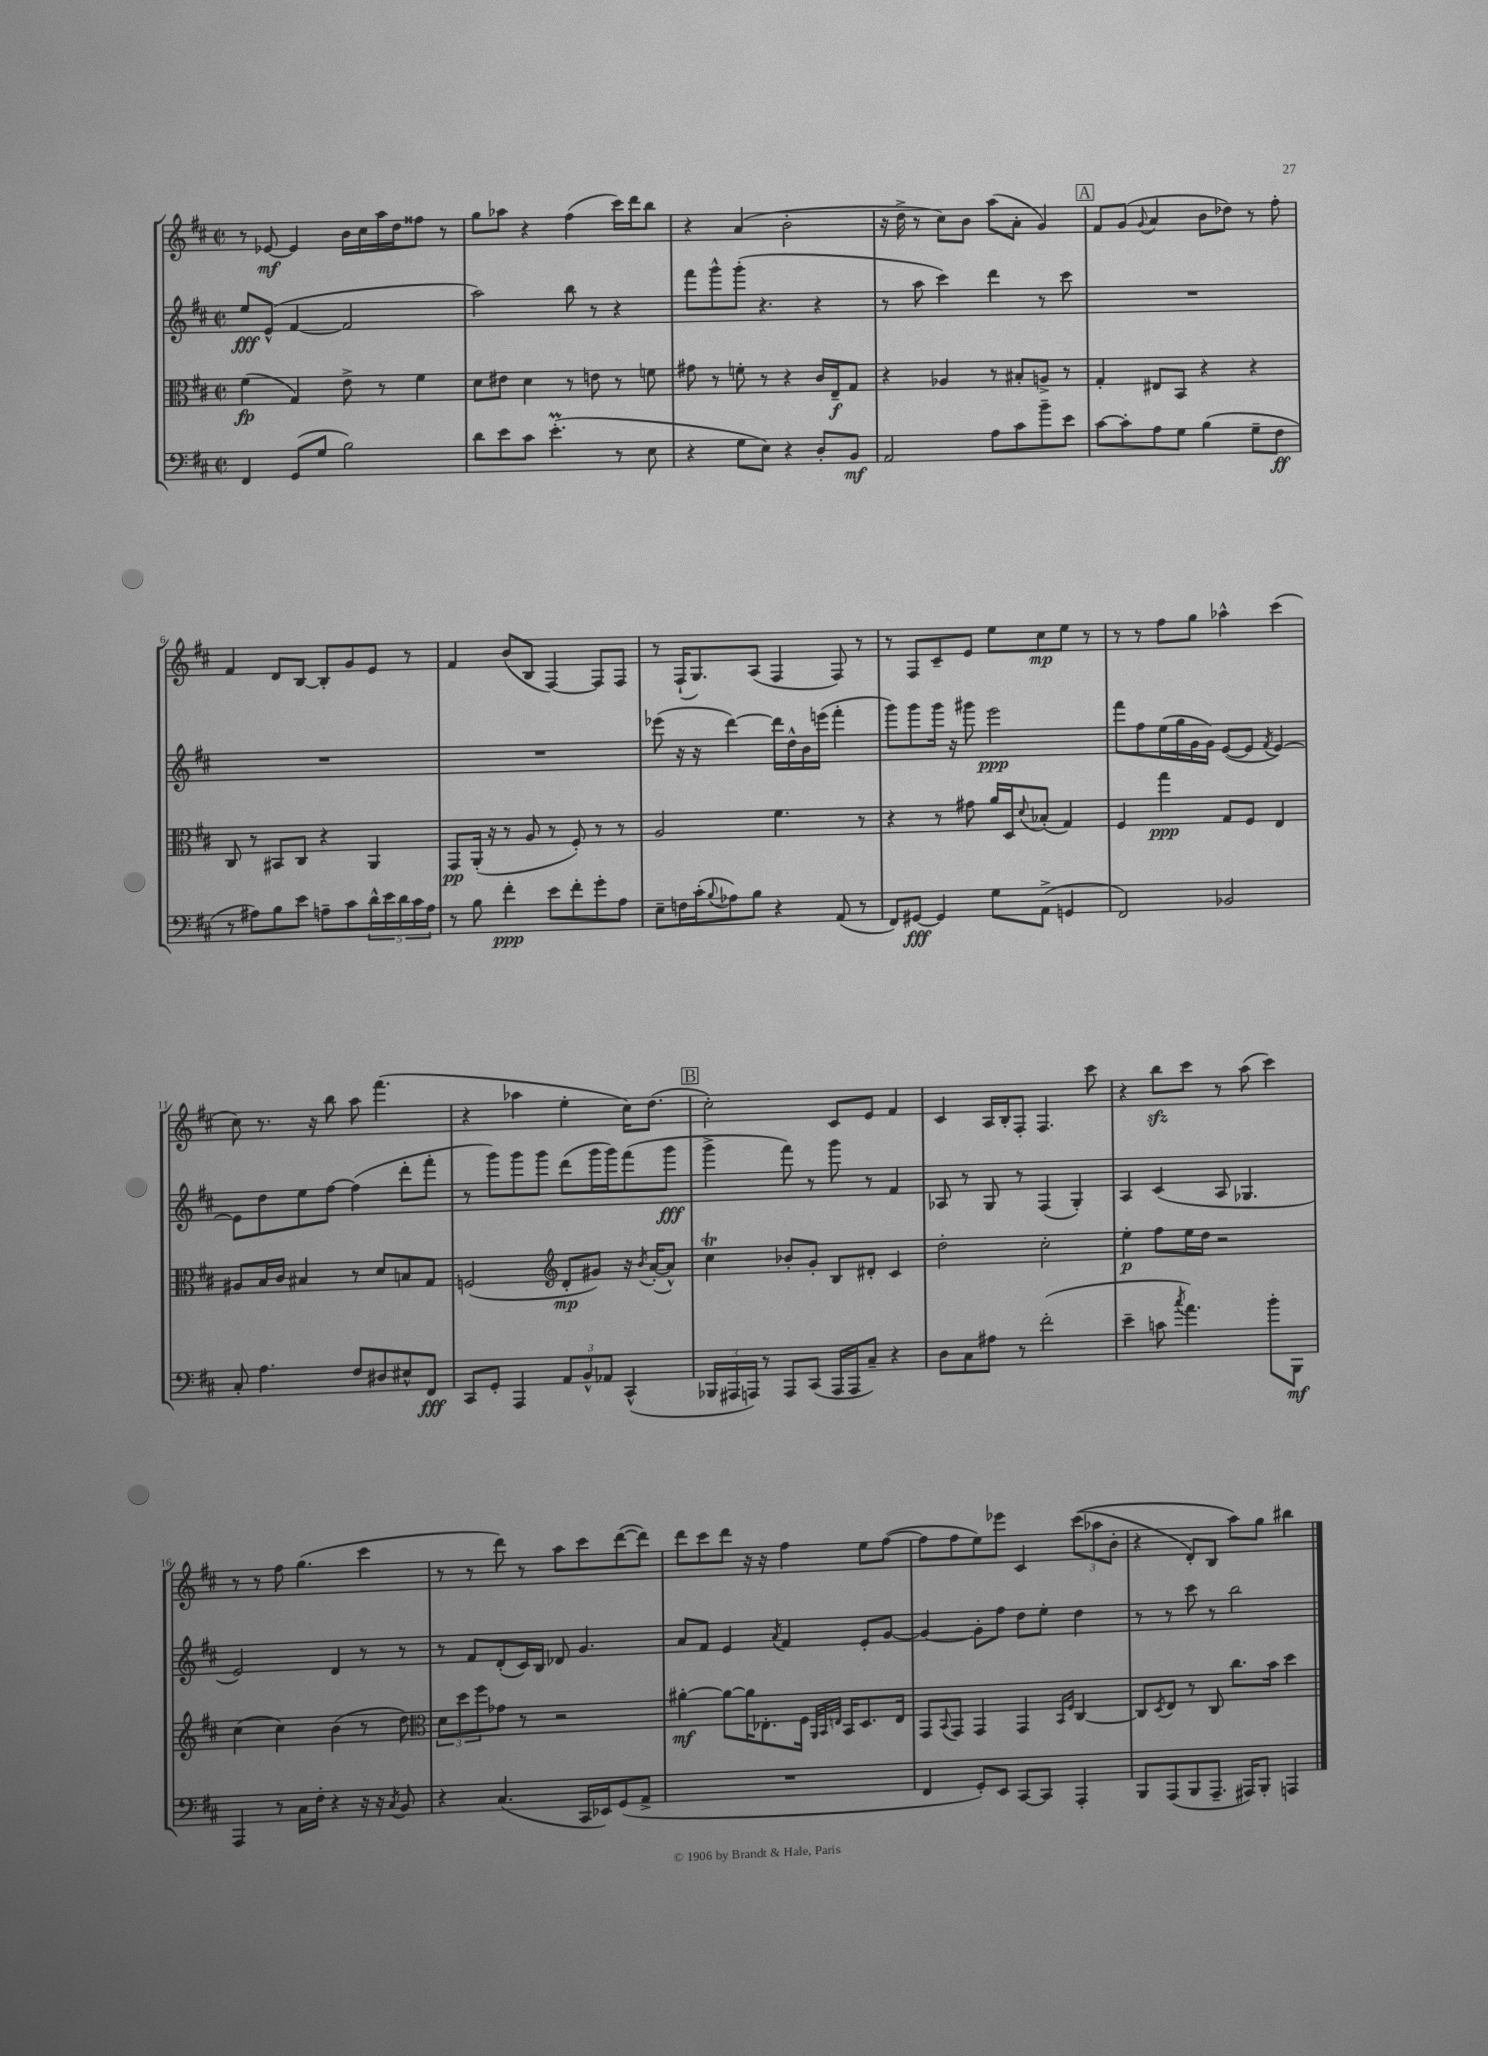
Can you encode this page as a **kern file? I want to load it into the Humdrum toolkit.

**kern	**dynam	**kern	**dynam	**kern	**dynam	**kern	**dynam
*part4	*part4	*part3	*part3	*part2	*part2	*part1	*part1
*staff4	*staff4	*staff3	*staff3	*staff2	*staff2	*staff1	*staff1
*clefF4	*	*clefC3	*	*clefG2	*	*clefG2	*
*k[f#c#]	*	*k[f#c#]	*	*k[f#c#]	*	*k[f#c#]	*
*M2/2	*	*M2/2	*	*M2/2	*	*M2/2	*
*met(c|)	*	*met(c|)	*	*met(c|)	*	*met(c|)	*
=1	=1	=1	=1	=1	=1	=1	=1
4FF#/	.	(4f#\	fp	8ee/L	fff	8r	.
.	.	.	.	(8e^^/J	.	[8e-X/	mf
(8GG/L	.	4G/)	.	[4f#/	.	4e-/]	.
8G/J	.	.	.	.	.	.	.
2B\)	.	8e^\	.	2f#/]	.	16b\LL	.
.	.	.	.	.	.	16cc#\	.
.	.	8r	.	.	.	16aa\	.
.	.	.	.	.	.	16dd\J	.
.	.	4f#\	.	.	.	8ff##X\J	.
.	.	.	.	.	.	8r	.
=2	=2	=2	=2	=2	=2	=2	=2
8d\L	.	8d\L	.	2aa\)	.	8gg\L	.
8e\	.	8e#X\J	.	.	.	8aa-X\J	.
8c#\J	.	4d\	.	.	.	4r	.
(4.eM'\	.	.	.	.	.	.	.
.	.	8r	.	8bb\	.	(4ff#\	.
.	.	8en\	.	8r	.	.	.
8r	.	8r	.	4r	.	16ccc#\LL)	.
.	.	.	.	.	.	16ddd\J	.
8E\	.	8fn\	.	.	.	8bb\J	.
=3	=3	=3	=3	=3	=3	=3	=3
4r	.	8g#X\	.	8fff#\L	.	4r	.
.	.	8r	.	8ggg^^\	.	.	.
8G\L	.	8fn'\	.	(8ggg'\J	.	(4a/	.
8E\J)	.	8r	.	4.r	.	.	.
4r	.	4r	.	.	.	2b'\	.
8D'/L	.	16c#/LL	.	4r	.	.	.
.	.	16E~/J	f	.	.	.	.
8BB/J	mf	8G/J	.	.	.	.	.
=4	=4	=4	=4	=4	=4	=4	=4
2AA/	.	4r	.	8r	.	16r	.
.	.	.	.	.	.	16dd^\	.
.	.	.	.	8aa\	.	8r	.
.	.	4A-X/	.	4ccc#\)	.	8cc#\L)	.
.	.	.	.	.	.	8b\J	.
8A\L	.	8r	.	4ddd\	.	(8aa\L	.
8c#\	.	8B#X'/L	.	.	.	8a'\J	.
8b~\	.	8An^/J	.	8r	.	4g/)	.
8e\J	.	8r	.	8ccc#\	.	.	.
!!LO:REH:place=s1:t=A
=5	=5	=5	=5	=5	=5	=5	=5
[8c#\L	.	4G'/	.	1r	.	8f#/L	.
8c#'\]	.	.	.	.	.	(8g/J	.
.	.	.	.	.	.	8qqg/	.
8A\	.	8E#X/L	.	.	.	4a/	.
8G\J	.	8BB/J	.	.	.	.	.
(4B\	.	4r	.	.	.	8b\L	.
.	.	.	.	.	.	8dd-X\J)	.
8G~\L	.	4r	.	.	.	8r	.
8F#\J	ff	.	.	.	.	8ff#'\	.
!!LO:LB:g=z
=6	=6	=6	=6	=6	=6	=6	=6
8r	.	8C#/	.	1r	.	4f#/	.
8A#X\L)	.	8r	.	.	.	.	.
8B\	.	8BB#X/L	.	.	.	8d/L	.
8e\J	.	8C#/J	.	.	.	[8B/J	.
8An~\L	.	4r	.	.	.	8B'/L]	.
8c#\	.	.	.	.	.	8g/	.
20d^^\L	.	4AA/	.	.	.	8e/J	.
20e\	.	.	.	.	.	.	.
20d\	.	.	.	.	.	.	.
.	.	.	.	.	.	8r	.
20c#\	.	.	.	.	.	.	.
20A\JJ	.	.	.	.	.	.	.
=7	=7	=7	=7	=7	=7	=7	=7
8r	.	8GG/L	pp	1r	.	4f#/	.
8B\	.	(16AA'/Jk	.	.	.	.	.
.	.	16r	.	.	.	.	.
4f#'\	ppp	8r	.	.	.	(8b/L	.
.	.	8A/	.	.	.	8B/J	.
8e\L	.	8r	.	.	.	[4F#/)	.
8f#'\	.	8F#'/)	.	.	.	.	.
8g'\	.	8r	.	.	.	8F#/L]	.
8A\J	.	8r	.	.	.	8F#/J	.
=8	=8	=8	=8	=8	=8	=8	=8
8E~\L	.	2A/	.	(8eee-X\	.	8r	.
16Fn\L	.	.	.	16r	.	(16F#`/KL	.
(16c#'\J	.	.	.	16r	.	8.G/)	.
8qqB/	.	.	.	.	.	.	.
8A-X\)	.	.	.	[4ddd\)	.	.	.
8B\J	.	.	.	.	.	(8A/J	.
4r	.	4.f#\	.	16ddd\LL]	.	4F#/	.
.	.	.	.	16dd^^\	.	.	.
.	.	.	.	16b\	.	.	.
.	.	.	.	(16eeen\JJ	.	.	.
(8AA/	.	.	.	4fff#'\	.	8F#/)	.
8r	.	8r	.	.	.	8r	.
=9	=9	=9	=9	=9	=9	=9	=9
8FF#/L)	.	4r	.	8ggg\L)	.	8r	.
[8GG#X/J	fff	.	.	8ggg\	.	8F#/L	.
4GG#/]	.	8r	.	16ggg\Jk	.	8c#~/	.
.	.	.	.	16r	.	.	.
.	.	8g#X\	.	8ggg#X\	.	8e/J	.
8G\L	.	16a/LL	.	2eee\	ppp	8ee\L	.
.	.	16D/J	.	.	.	.	.
.	.	8qqd/	.	.	.	.	.
(8AA^\J	.	(8B-X'/J	.	.	.	8cc#\	mp
4GGn/	.	4G/)	.	.	.	8ee\J	.
.	.	.	.	.	.	8r	.
=10	=10	=10	=10	=10	=10	=10	=10
2FF#/)	.	4F#/	.	8fff#\L	.	8r	.
.	.	.	.	8ff#\	.	8r	.
.	.	4gg\	ppp	(16ee\L	.	8ff#\L	.
.	.	.	.	16gg\	.	.	.
.	.	.	.	16g\	.	8gg\J	.
.	.	.	.	16g\JJ)	.	.	.
2BB-X/	.	8G/L	.	([8e/L	.	4aa-X^^\	.
.	.	8F#/J	.	8e/J]	.	.	.
.	.	.	.	8qf#/	.	.	.
.	.	4E/	.	[4e/)	.	(4ccc#\	.
!!LO:LB:g=z
=11	=11	=11	=11	=11	=11	=11	=11
8C#'/	.	8A#X/L	.	8e\L]	.	8cc#\)	.
4.A\	.	16B/L	.	8dd\	.	8.r	.
.	.	16c#/JJ	.	.	.	.	.
.	.	4B#X/	.	8ee\	.	.	.
.	.	.	.	.	.	16r	.
.	.	.	.	[8ff#\J	.	8bb\	.
8F#/L	.	8r	.	(4ff#\]	.	8aa\	.
8D#X/	.	8d/L	.	.	.	(4.fff#\	.
8E#X^^/	.	8Bn/	.	8ddd'\L	.	.	.
8FF#/J	fff	8G/J	.	8fff#'\J	.	.	.
=12	=12	=12	=12	=12	=12	=12	=12
8CC#/L	.	(2Fn/	.	8r	.	4r	.
8GG'/J	.	.	.	8ggg\L)	.	.	.
4AAA/	.	.	.	8ggg\	.	4aa-X\	.
.	.	.	.	8ggg\J	.	.	.
*	*	*clefG2	*	*	*	*	*
12AA/L	.	8d'/L	mp	(8ddd\L	.	4ee'\	.
12BB^^/	.	.	.	.	.	.	.
.	.	8g#X/J)	.	16ggg\L	.	.	.
12AA-X/J	.	.	.	.	.	.	.
.	.	.	.	16ggg\J)	.	.	.
(4CC#^^/	.	16r	.	(8fff#\	.	16cc#\KL)	.
.	.	8qb/	.	.	.	.	.
.	.	([16a'/KL	.	.	.	(8.dd\J	.
.	.	8a^^/J])	.	8ggg\J	fff	.	.
!!LO:REH:place=s1:t=B
=13	=13	=13	=13	=13	=13	=13	=13
24BBB-X/LL	.	4cc#t\	.	4ggg^\	.	2cc#'\)	.
24AAA#X/	.	.	.	.	.	.	.
24AAAn/JJ)	.	.	.	.	.	.	.
8r	.	.	.	.	.	.	.
8AAA/L	.	8b-X'/L	.	8fff#\)	.	.	.
(8CC#/J	.	8g'/J	.	8r	.	.	.
16AAA/LL	.	8B/L	.	8ggg\	.	8c#/L	.
16AAA/J	.	.	.	.	.	.	.
8C#~/J)	.	8d#X'/J	.	8r	.	8e/J	.
4r	.	4c#/	.	4f#/	.	4f#/	.
=14	=14	=14	=14	=14	=14	=14	=14
8D\L	.	2dd'\	.	8A-X/	.	4c#/	.
8C#\	.	.	.	8r	.	.	.
8A#X\J	.	.	.	8G/	.	16A/LL	.
.	.	.	.	.	.	16B'/J	.
8r	.	.	.	8r	.	8F#'/J	.
(2f#'\	.	2cc#'\	.	(4F#/	.	4.F#/	.
.	.	.	.	4G'/)	.	.	.
.	.	.	.	.	.	8ccc#\	.
=15	=15	=15	=15	=15	=15	=15	=15
4e~\	.	4ee'\	p	4A/	.	4r	.
8cn\	.	8ff#\L	.	(4c#/	.	8bbzz\L	.
8qcc#/	.	.	.	.	.	.	.
4.a\)	.	16ee\L	.	.	.	8ccc#\J	.
.	.	16dd\JJ	.	.	.	.	.
.	.	2r	.	8A/	.	8r	.
.	.	.	.	4.G-X/	.	(8aa\	.
8b'\L	.	.	.	.	.	4ccc#\)	.
8BBB\J	mf	.	.	.	.	.	.
!!LO:LB:g=z
=16	=16	=16	=16	=16	=16	=16	=16
4AAA/	.	(4cc#\	.	2e/)	.	8r	.
.	.	.	.	.	.	8r	.
8r	.	4cc#\)	.	.	.	8ff#\	.
16C#\LL	.	.	.	.	.	(4.gg\	.
16F#'\JJ	.	.	.	.	.	.	.
4r	.	(4b\	.	4d/	.	.	.
16r	.	8r	.	8r	.	4ccc#\	.
16r	.	.	.	.	.	.	.
8qC#/	.	.	.	.	.	.	.
8BB/	.	8dd\)	.	8r	.	.	.
=17	=17	=17	=17	=17	=17	=17	=17
*	*	*clefC3	*	*	*	*	*
4r	.	12d\L	.	8r	.	8r	.
.	.	12dd\	.	.	.	.	.
.	.	.	.	8f#/L	.	8r	.
.	.	12ff#\	.	.	.	.	.
(4.C#/	.	8g-X\J	.	(8d'/	.	8ddd\)	.
.	.	8r	.	16c#/L)	.	8r	.
.	.	.	.	16B/JJ	.	.	.
.	.	2r	.	8d-X/	.	8aa\L	.
16CC#/LL	.	.	.	4.g/	.	8ccc#\	.
16EE-X/J)	.	.	.	.	.	.	.
(8GG/	.	.	.	.	.	([8ddd\	.
8AA^/J	.	.	.	.	.	8ddd\J])	.
=18	=18	=18	=18	=18	=18	=18	=18
1r	.	[4a#X'\	mf	8a/L	.	8ddd\L	.
.	.	.	.	8f#/J	.	8ccc#\	.
.	.	8a#\L_	.	4e/	.	8ddd\J	.
.	.	16a#\K]	.	.	.	16r	.
.	.	8.E-X'\	.	.	.	16r	.
.	.	.	.	8qa/	.	.	.
.	.	.	.	4f#/	.	4ff#\	.
.	.	16F#\Jk	.	.	.	.	.
.	.	32qqAA/LLL	.	.	.	.	.
.	.	32qqBB/	.	.	.	.	.
.	.	32qqEn/JJJ	.	.	.	.	.
.	.	16BB/KL	.	.	.	.	.
.	.	8.D/	.	8e'/L	.	8ee\L	.
.	.	.	.	[8g/J	.	([8ff#\J	.
.	.	16E/Jk	.	.	.	.	.
=19	=19	=19	=19	=19	=19	=19	=19
4FF#/	.	8GG/L	.	4g/_	.	8ff#\L]	.
.	.	8qqBB/	.	.	.	.	.
.	.	8GG/J	.	.	.	8ff#\	.
8GG'/L)	.	4GG/	.	8g'\L]	.	8ee\)	.
8EE/J	.	.	.	8ff#\J	.	8eee-X\J	.
[8CC#/L	.	4GG/	.	8dd\L	.	4c#/	.
8CC#/J]	.	.	.	8ee'\J	.	.	.
.	.	16qqBB/LL	.	.	.	.	.
.	.	16qqF#/JJ	.	.	.	.	.
4AAA'/	.	[4C#/	.	4dd\	.	((12ccc#\L	.
.	.	.	.	.	.	12aa-X\	.
.	.	.	.	.	.	12b'\J	.
=20	=20	=20	=20	=20	=20	=20	=20
8BBB/L	.	8C#/L]	.	8r	.	4r	.
.	.	8qD/	.	.	.	.	.
(8AAA/	.	8E/J	.	8r	.	.	.
8BBB/	.	8r	.	8ccc#\	.	8d'/L)	.
8.AAA~/J	.	8C#/	.	8r	.	8B/J	.
.	.	8.cc#\L	.	2bb\	.	8aa\L)	.
16AAA#X/KL)	.	.	.	.	.	.	.
8BBB'/J	.	.	.	.	.	8gg\J	.
.	.	16b\Jk	.	.	.	.	.
4AAAn/	.	4dd\	.	.	.	4bb#X\	.
==	==	==	==	==	==	==	==
*-	*-	*-	*-	*-	*-	*-	*-
